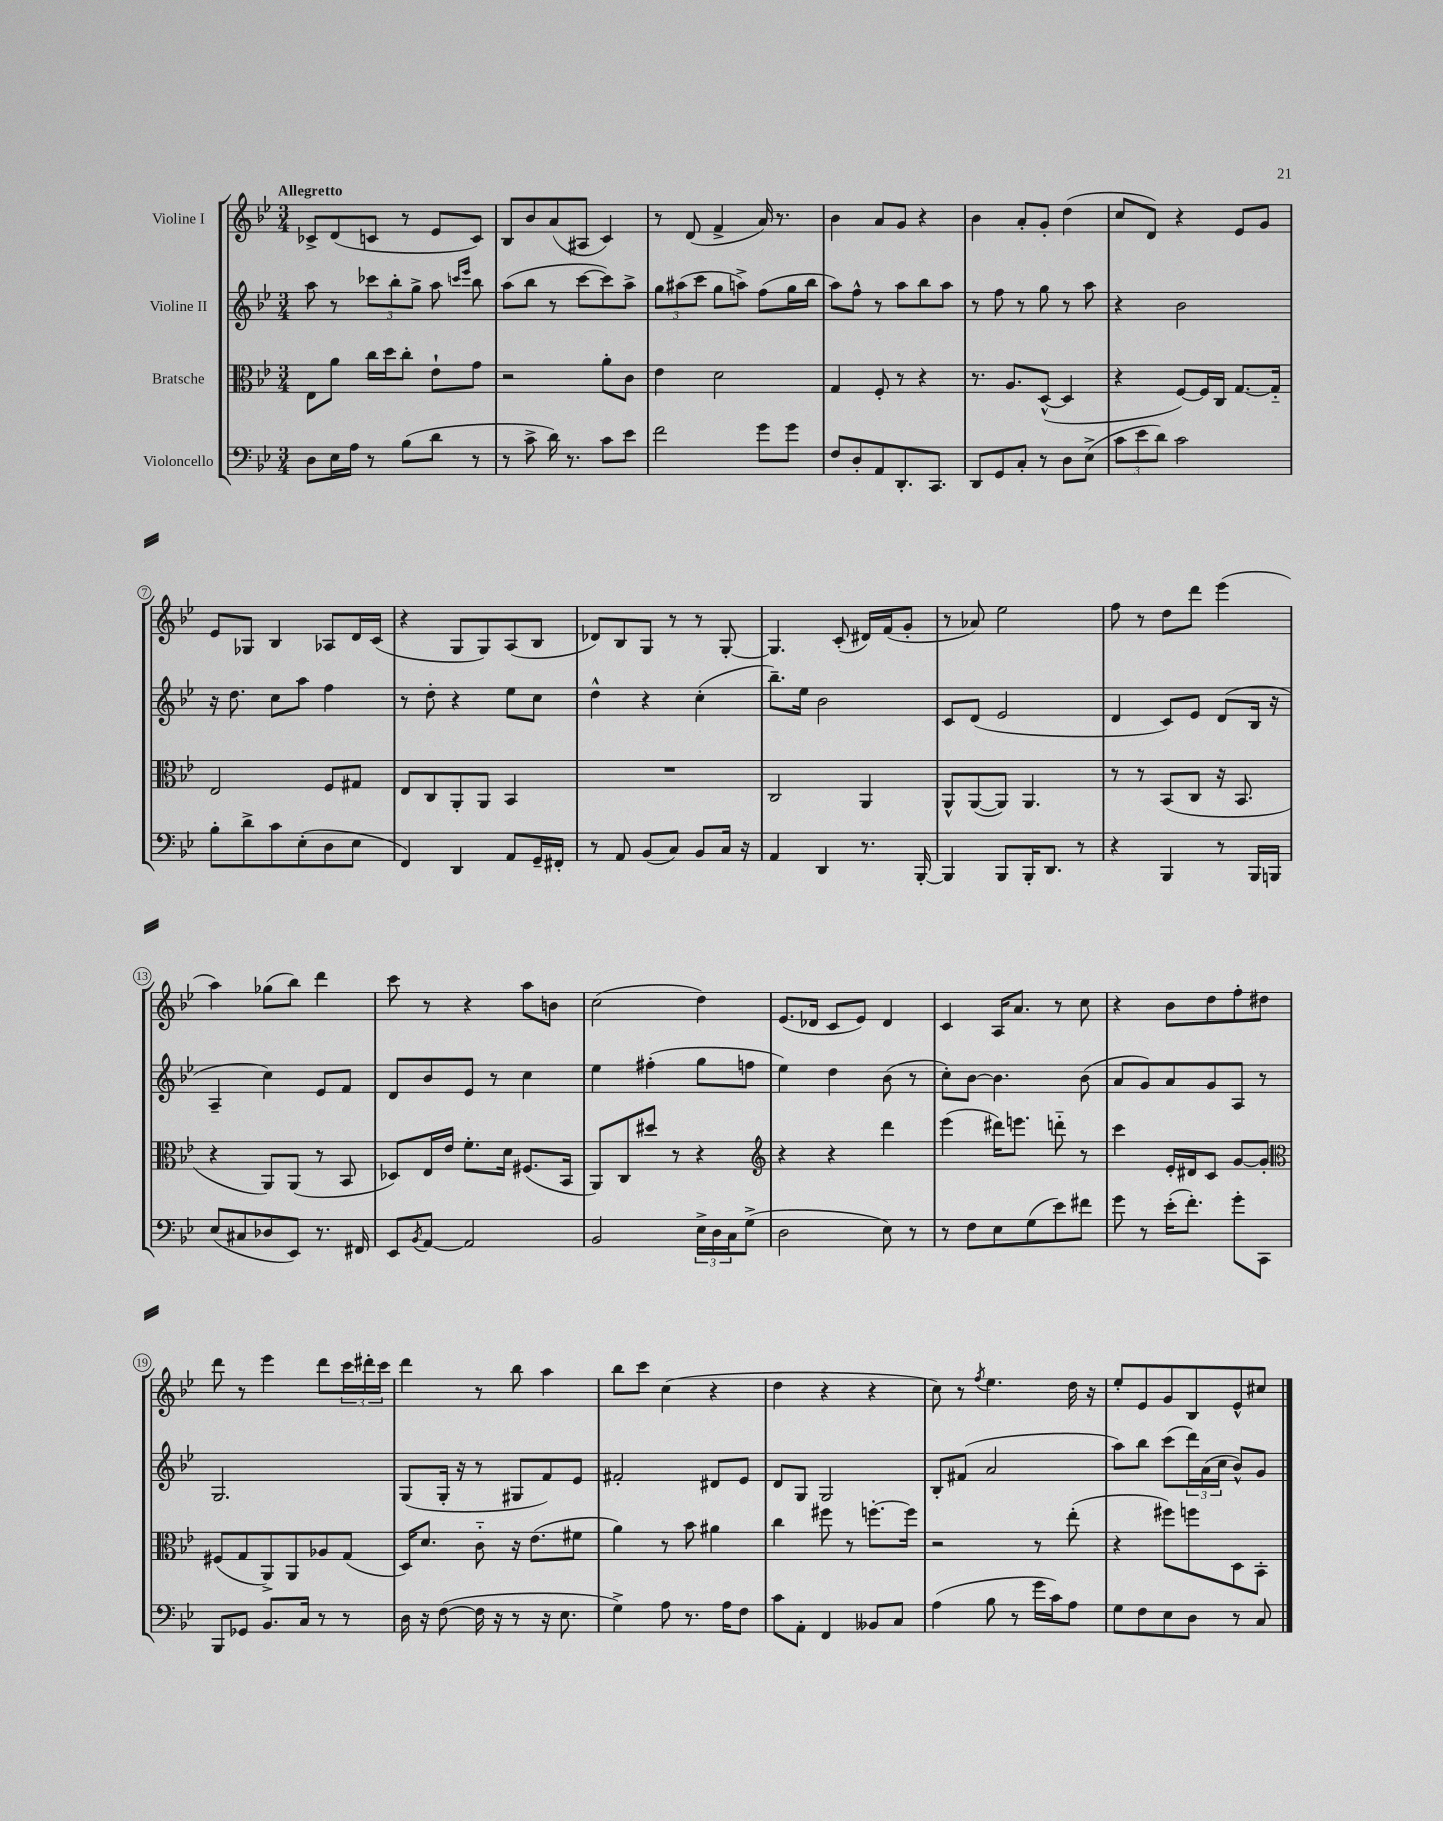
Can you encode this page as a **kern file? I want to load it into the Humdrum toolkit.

**kern	**kern	**kern	**kern
*staff4	*staff3	*staff2	*staff1
*clefF4	*clefC3	*clefG2	*clefG2
*k[b-e-]	*k[b-e-]	*k[b-e-]	*k[b-e-]
*M3/4	*M3/4	*M3/4	*M3/4
8D	8E-	8aa	8c-^
16E-	8a	8r	(8d
16A	.	.	.
8r	16cc	12ccc-	8c
.	16dd	.	.
.	.	12bb-'	.
(8B-	8cc'	.	8r
.	.	12gg^	.
8d	8e-`	8aa	8e-
.	.	16qqccc	.
.	.	16qqeee-	.
8r	8g	8bb-	8c)
=	=	=	=
8r	2r	(8aa	8B-
8c^	.	8bb-	8b-
16d)	.	8r	(8a
8.r	.	.	.
.	.	[8ccc	8A#
8c	8a'	8ccc])	4c)
8e-	8c	8aa^	.
=	=	=	=
2f	4e-	12gg	8r
.	.	(12aa#	.
.	.	.	(8d
.	.	12ccc	.
.	2d	8gg	4f^
.	.	8aa^)	.
8g	.	(8ff	16a)
.	.	.	8.r
8g	.	16gg	.
.	.	16bb-	.
=	=	=	=
8F	4G	8aa)	4b-
8D'	.	8ff^^	.
8AA	8F'	8r	8a
8.DD'	8r	8aa	8g
.	4r	8bb-	4r
8.CC	.	.	.
.	.	8aa	.
=	=	=	=
8DD	8.r	8r	4b-
8GG	.	8ff	.
.	8.A	.	.
8C'	.	8r	8a'
8r	([8D^^	8gg	8g'
8D	4D]	8r	(4dd
(8E-^	.	8aa	.
=	=	=	=
12c	4r	4r	8cc
12e-	.	.	.
.	.	.	8d)
12d)	.	.	.
2c	[8F)	2b-	4r
.	16F]	.	.
.	16C	.	.
.	[8.G	.	8e-
.	.	.	8g
.	16G'~]	.	.
=	=	=	=
8B-'	2E-	16r	8e-
.	.	8.dd	.
8d^	.	.	8G-
8c	.	8cc	4B-
(8E-'	.	8aa	.
8D	8F	4ff	8A-
8E-	8G#	.	16d
.	.	.	(16c
=	=	=	=
4FF)	8E-	8r	4r
.	8C	8dd'	.
4DD	8AA'	4r	8G
.	8AA	.	8G)
8AA	4BB-	8ee-	(8A
16GG~	.	8cc	8B-
16FF#'	.	.	.
=	=	=	=
8r	2.r	4dd^^	8d-)
8AA	.	.	8B-
(8BB-	.	4r	8G
8C)	.	.	8r
8BB-	.	(4cc'	8r
16C	.	.	[8G'
16r	.	.	.
=	=	=	=
4AA	2C	8.bb-~)	4.G]
.	.	16ee-	.
4DD	.	2b-	.
.	.	.	(8c'
8.r	4AA	.	16d#)
.	.	.	(16f
.	.	.	8g'
[16BBB-'	.	.	.
=	=	=	=
4BBB-]	8AA^^	8c	8r
.	([8AA	(8d	8a-)
8BBB-	8AA])	2e-	2ee-
16BBB-'	4.AA	.	.
8.DD	.	.	.
8r	.	.	.
=	=	=	=
4r	8r	4d	8ff
.	8r	.	8r
4BBB-	(8BB-	8c)	8dd
.	8C	8e-	8ddd
8r	16r	(8d	(4eee-
.	8.BB-	.	.
16BBB-	.	16B-	.
16BBB	.	16r	.
=	=	=	=
(8E-	4r	4A~	4aa)
8C#	.	.	.
8D-	8AA)	4cc)	(8gg-
8EE-)	(8AA	.	8bb-)
8.r	8r	8e-	4ddd
.	8BB-	8f	.
16FF#	.	.	.
=	=	=	=
8EE-	8D-)	8d	8ccc
8qBB-	.	.	.
[8AA	16E-	8b-	8r
.	16e-	.	.
2AA]	8.f'	8e-	4r
.	.	8r	.
.	16d	.	.
.	(8.F#	4cc	8aa
.	.	.	8b
.	16BB-	.	.
=	=	=	=
2BB-	8AA)	4ee-	(2cc
.	8C	.	.
.	8dd#	(4ff#'	.
.	8r	.	.
24E-^	4r	8gg	4dd)
24D	.	.	.
24C	.	.	.
(8G^	.	8ff	.
=	=	=	=
*	*clefG2	*	*
2D	4r	4ee-)	(8.e-
.	.	.	16d-
.	4r	4dd	8c
.	.	.	8e-)
8E-)	4ddd	(8b-	4d-
8r	.	8r	.
=	=	=	=
8r	(4eee-	8cc')	4c
8F	.	[8b-	.
8E-	16ddd#)	4.b-]	16A
.	8.eee	.	8.a
(8G	.	.	.
8e-)	8ddd'~	.	8r
8f#	8r	(8b-	8cc
=	=	=	=
8g	4ccc	8a	4r
8r	.	8g)	.
(16e-'	16e-'	8a	8b-
8.f')	16d#	.	.
.	8c	8g	8dd
8g'	[8g	8A	8ff'
8CC	8g']	8r	8dd#
=	=	=	=
*	*clefC3	*	*
8BBB-	(8F#	2.G	8ddd
8GG-	8G	.	8r
8.BB-	8AA^)	.	4eee-
.	8AA	.	.
16C	.	.	.
8r	8A-	.	8ddd
8r	(8G	.	24ccc
.	.	.	24ddd#'
.	.	.	24ccc
=	=	=	=
16D	16D)	(8G	4ddd
16r	8.d	.	.
([8F	.	16G'	.
.	.	16r	.
16F]	8c'~	8r	8r
16r	.	.	.
8r	16r	8G#	8bb-
.	(8.e-	.	.
16r	.	8f)	4aa
8.E-	.	.	.
.	8f#	8e-	.
=	=	=	=
4G^)	4a)	2f#'	8bb-
.	.	.	8ccc
8A	8r	.	(4cc
8.r	8b-	.	.
.	4a#	8d#	4r
16A	.	.	.
8F	.	8e-	.
=	=	=	=
8c	4cc	8d	4dd
8AA'	.	8G	.
4FF	8ff#	2G	4r
.	8r	.	.
8BB--	[8.ff'	.	4r
8C	.	.	.
.	16ff]	.	.
=	=	=	=
(4A	2r	8B-'	8cc)
.	.	(8f#	8r
.	.	.	8qff
8B-	.	2a	4.ee-
8r	.	.	.
16g	8r	.	.
16c)	.	.	.
8A	(8ee-'	.	16dd
.	.	.	16r
=	=	=	=
8G	4r	8aa)	8ee-'
8F	.	8bb-	8e-
8E-	8ff#)	(8ccc	8g
8D	8ff	24ddd)	8B-
.	.	(24a	.
.	.	24cc	.
8r	8D	8b-^^)	8e-^^
8C	8BB-'	8g	8cc#
==	==	==	==
*-	*-	*-	*-
